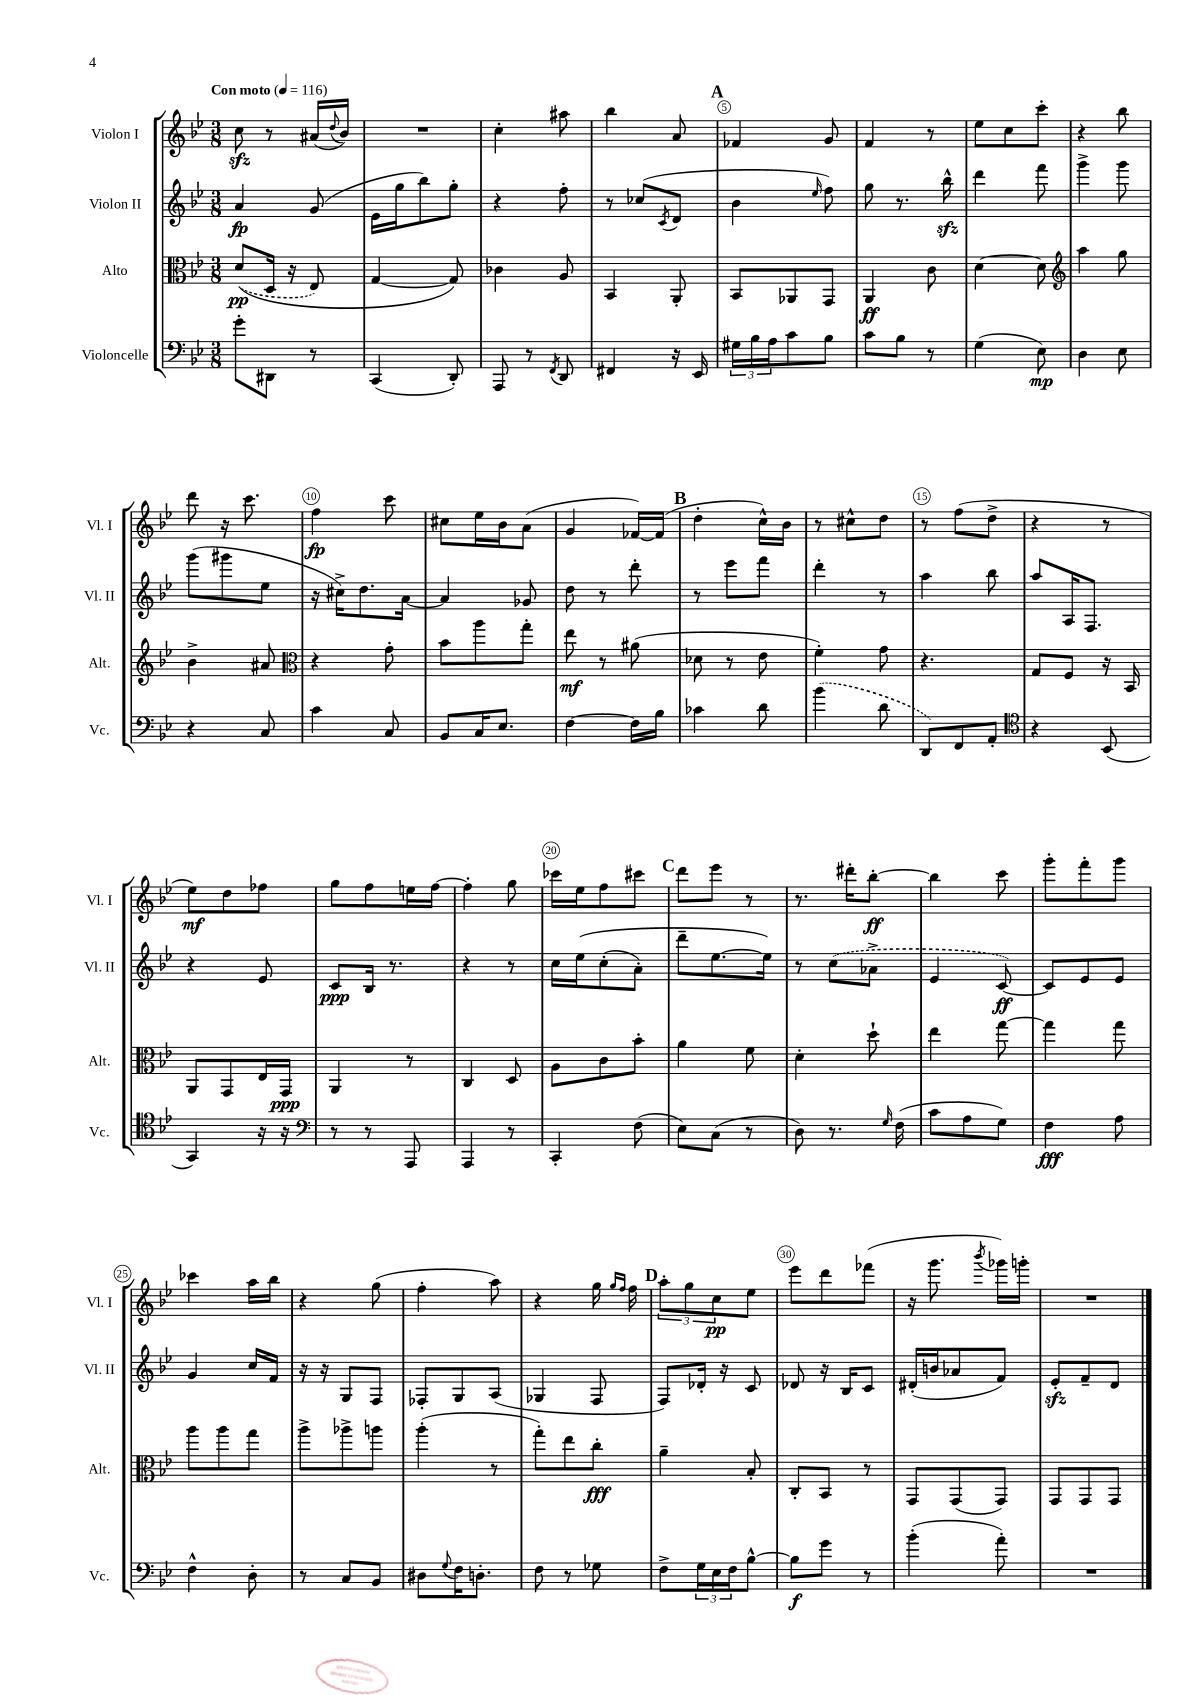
<<
\new StaffGroup <<
\new Staff = "s0" \with { instrumentName = "Violon I" shortInstrumentName = "Vl. I" } {
    \clef treble \key bes \major \numericTimeSignature \time 3/8 \tempo "Con moto" 4 = 116
    c''8\sfz r8 ais'16( \appoggiatura { d''8 } bes'16) |
    R4. |
    c''4-. ais''8 |
    bes''4 a'8 |
    \mark \markup { \bold "A" } fes'4 g'8 |
    f'4 r8 |
    ees''8 c''8 c'''8-. |
    r4 bes''8 |
    d'''8 r16 c'''8. |
    f''4\fp c'''8 |
    cis''8 ees''16 bes'16 a'8( |
    g'4 fes'16~) fes'16( |
    \mark \markup { \bold "B" } d''4-. c''16-^) bes'16 |
    r8 cis''8-^ d''8 |
    r8 f''8( d''8-> |
    r4 r8 |
    ees''8\mf) d''8 fes''8 |
    g''8 f''8 e''16 f''16~ |
    f''4-. g''8 |
    ces'''16 ees''16 f''8 cis'''8 |
    \mark \markup { \bold "C" } d'''8 ees'''8 r8 |
    r8. dis'''16-. bes''8~-.\ff |
    bes''4 c'''8 |
    g'''8-. f'''8-. g'''8 |
    ces'''4 a''16 bes''16 |
    r4 g''8( |
    f''4-. a''8) |
    r4 g''16 \grace { g''16 f''16 } f''16 |
    \mark \markup { \bold "D" } \tuplet 3/2 { a''8-. g''8 c''8\pp } ees''8 |
    ees'''8 d'''8 fes'''8( |
    r16 g'''8. \acciaccatura { bes'''8 } ges'''16) g'''16-. |
    R4. \bar "|." |
}
\new Staff = "s1" \with { instrumentName = "Violon II" shortInstrumentName = "Vl. II" } {
    \clef treble \key bes \major \numericTimeSignature \time 3/8
    a'4\fp g'8( |
    ees'16 g''16 bes''8) g''8-. |
    r4 f''8-. |
    r8 ces''8( \acciaccatura { c'8 } d'8 |
    \mark \markup { \bold "A" } bes'4 \grace { ees''16 } f''8) |
    g''8 r8. bes''16-^\sfz |
    d'''4 f'''8 |
    g'''4-> g'''8 |
    g'''8( gis'''8 ees''8 |
    r16 cis''16->) d''8. a'16~ |
    a'4 ges'8 |
    d''8 r8 d'''8-. |
    \mark \markup { \bold "B" } r8 ees'''8 f'''8 |
    d'''4-. r8 |
    a''4 bes''8 |
    a''8 a16 f8. |
    r4 ees'8 |
    c'8\ppp bes16 r8. |
    r4 r8 |
    c''16 ees''16\( c''8-.( a'8-.) |
    \mark \markup { \bold "C" } d'''8-- ees''8.~ ees''16\) |
    r8 \once \slurDashed c''8( aes'8-> |
    ees'4 c'8~\ff) |
    c'8 ees'8 ees'8 |
    g'4 c''16 f'16 |
    r16 r16 g8 f8 |
    fes8-. g8 a8( |
    ges4 f8 |
    \mark \markup { \bold "D" } f8) des'16-. r16 c'8 |
    des'8 r16 bes16 c'8 |
    dis'16-.( b'16 aes'8 f'8) |
    ees'8-.\sfz f'8-- d'8 \bar "|." |
}
\new Staff = "s2" \with { instrumentName = "Alto" shortInstrumentName = "Alt." } {
    \clef alto \key bes \major \numericTimeSignature \time 3/8
    \once \slurDashed d'8\pp(\( d16 r16 ees8) |
    g4~ g8\) |
    ces'4 a8 |
    bes,4 a,8-. |
    \mark \markup { \bold "A" } bes,8 aes,8 g,8 |
    a,4\ff c'8 |
    d'4~ d'8 |
    \clef treble a''4 g''8 |
    bes'4-> ais'8 |
    \clef alto r4 g'8-. |
    bes'8 a''8 g''8-. |
    ees''8\mf r8 ais'8( |
    \mark \markup { \bold "B" } des'8 r8 ees'8 |
    f'4-.) g'8 |
    r4. |
    g8 f8 r16 bes,16 |
    a,8 g,8 ees16 g,16\ppp |
    a,4 r8 |
    c4 d8 |
    a8 c'8 bes'8-. |
    \mark \markup { \bold "C" } a'4 f'8 |
    d'4-. d''8-! |
    ees''4 g''8~ |
    g''4 g''8 |
    a''8 a''8 g''8 |
    a''8-> aes''8-> a''8 |
    a''4-.( r8 |
    g''8-.) ees''8 c''8-.\fff |
    \mark \markup { \bold "D" } a'4-- bes8-. |
    c8-. bes,8 r8 |
    g,8 g,8( g,8) |
    g,8 g,8 g,8 \bar "|." |
}
\new Staff = "s3" \with { instrumentName = "Violoncelle" shortInstrumentName = "Vc." } {
    \clef bass \key bes \major \numericTimeSignature \time 3/8
    g'8-. dis,8 r8 |
    c,4( d,8-.) |
    a,,8 r8 \acciaccatura { f,8 } d,8 |
    fis,4 r16 ees,16 |
    \mark \markup { \bold "A" } \tuplet 3/2 { gis16 bes16 a16 } c'8 bes8 |
    c'8 bes8 r8 |
    g4( ees8\mp) |
    d4 ees8 |
    r4 c8 |
    c'4 c8 |
    bes,8 c16 ees8. |
    f4~ f16 bes16 |
    \mark \markup { \bold "B" } ces'4 d'8 |
    \once \slurDashed bes'4( d'8 |
    d,8) f,8 a,8-. |
    \clef tenor r4 bes,8( |
    g,4) r16 r16 |
    \clef bass r8 r8 a,,8 |
    a,,4 r8 |
    c,4-. f8( |
    \mark \markup { \bold "C" } ees8) c8( r8 |
    d8) r8. \grace { g16 } f16( |
    c'8 a8 g8) |
    f4\fff a8 |
    f4-^ d8-. |
    r8 c8 bes,8 |
    dis8 \appoggiatura { g8 } f16 d8.-. |
    f8 r8 ges8 |
    \mark \markup { \bold "D" } f8-> \tuplet 3/2 { g16 ees16 f16 } bes8~-^ |
    bes8\f g'8 r8 |
    bes'4-.( a'8-.) |
    R4. \bar "|." |
}
>>
>>
\layout { \context { \Score \override BarNumber.break-visibility = ##(#f #t #t) barNumberVisibility = #(every-nth-bar-number-visible 5) \override BarNumber.stencil = #(make-stencil-circler 0.1 0.3 ly:text-interface::print) } }
